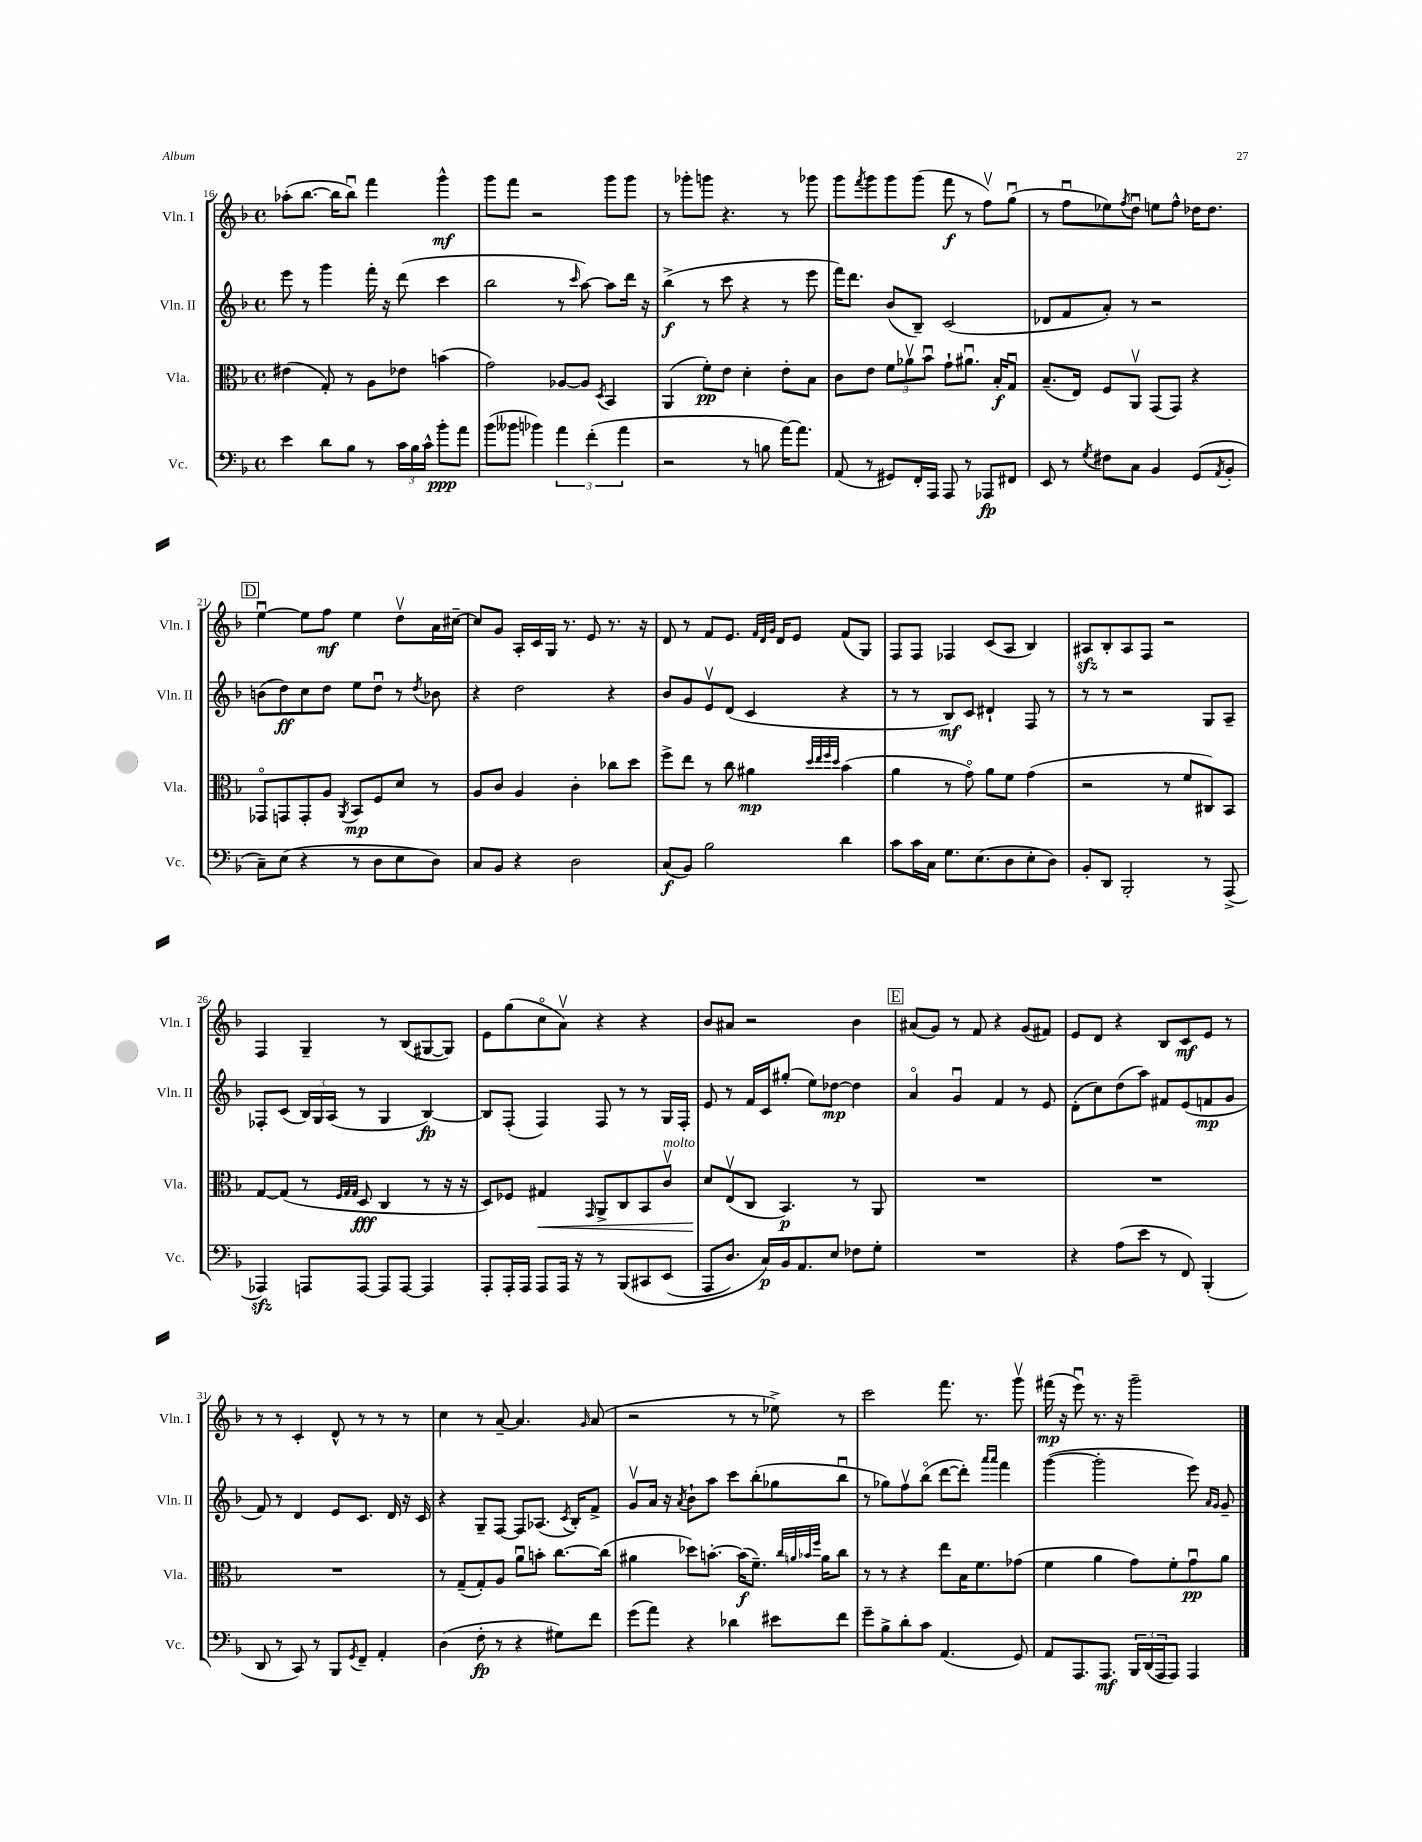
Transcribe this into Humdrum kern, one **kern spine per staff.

**kern	**dynam	**kern	**dynam	**kern	**dynam	**kern	**dynam
*part4	*part4	*part3	*part3	*part2	*part2	*part1	*part1
*staff4	*staff4	*staff3	*staff3	*staff2	*staff2	*staff1	*staff1
*I"Vc.	*	*I"Vla.	*	*I"Vln. II	*	*I"Vln. I	*
*I'Vc.	*	*I'Vla.	*	*I'Vln. II	*	*I'Vln. I	*
*clefF4	*	*clefC3	*	*clefG2	*	*clefG2	*
*k[b-]	*	*k[b-]	*	*k[b-]	*	*k[b-]	*
*M4/4	*	*M4/4	*	*M4/4	*	*M4/4	*
*met(c)	*	*met(c)	*	*met(c)	*	*met(c)	*
=16	=16	=16	=16	=16	=16	=16	=16
4e\	.	(4e#X\	.	8eee\	.	(8aa-X'\L	.
.	.	.	.	8r	.	[8.bb-\J	.
8d\L	.	8G'/)	.	4ggg\	.	.	.
.	.	.	.	.	.	16bb-\KL]	.
8B-\J	.	8r	.	.	.	8bb-u\J)	.
8r	.	8A\L	.	16fff'\	.	4fff\	.
.	.	.	.	16r	.	.	.
24c\LL	.	8e-X\J	.	(8ddd\	.	.	.
24B-\	.	.	.	.	.	.	.
24c^^\JJ	.	.	.	.	.	.	.
8b-'\L	ppp	(4bn\	.	4ccc\	.	4ggg^^\	mf
8a\J	.	.	.	.	.	.	.
=17	=17	=17	=17	=17	=17	=17	=17
(8b-\L	.	2g\)	.	2bb-\	.	8ggg\L	.
8b--X\J	.	.	.	.	.	8fff\J	.
4b-X\)	.	.	.	.	.	2r	.
6a\	.	[8A-X/L	.	8r	.	.	.
.	.	.	.	16qqccc/	.	.	.
.	.	8A-/J]	.	[8aa\)	.	.	.
(6f'\	.	.	.	.	.	.	.
.	.	8qD/	.	.	.	.	.
.	.	4BB-/	.	8aa\L]	.	8ggg\L	.
6a\	.	.	.	.	.	.	.
.	.	.	.	16ddd\Jk	.	8ggg\J	.
.	.	.	.	16r	.	.	.
=18	=18	=18	=18	=18	=18	=18	=18
2r	.	(4AA/	.	(4bb-^\	f	8r	.
.	.	.	.	.	.	8ggg-X'\L	.
.	.	8f'\L)	pp	8r	.	8gggn\J	.
.	.	8e\J	.	8ccc\	.	4.r	.
8r	.	4d'\	.	4r	.	.	.
8Bn\	.	.	.	.	.	.	.
[16a\KL)	.	8e'\L	.	8r	.	8r	.
8.a\J]	.	.	.	.	.	.	.
.	.	8B-\J	.	8eee\	.	8ggg-X\	.
=19	=19	=19	=19	=19	=19	=19	=19
(8AA/	.	8c\L	.	16fff\KL)	.	8ggg\L	.
.	.	.	.	8.ddd\J	.	.	.
.	.	.	.	.	.	8qfff/	.
8r	.	8e\J	.	.	.	8ggg\	.
8GG#X/L)	.	12f\L	.	(8b-/L	.	8ggg\	.
.	.	12a-Xv\	.	.	.	.	.
16FF'/L	.	.	.	8B-~/J)	.	(8ggg\J	.
.	.	12b-u\J	.	.	.	.	.
16AAA/JJ	.	.	.	.	.	.	.
8AAA/	.	8g`\L	.	(2c/	.	8fff\	f
8r	.	8.a#Xu\J	.	.	.	8r	.
8AAA-X/L	fp	.	.	.	.	8ffv\L)	.
.	.	16B-'/KL	f	.	.	.	.
8FF#X/J	.	8Gu/J	.	.	.	(8ggu\J	.
=20	=20	=20	=20	=20	=20	=20	=20
8EE/	.	(8.B-~/L	.	8d-X/L	.	8r	.
8r	.	.	.	8f/	.	8ffu\L	.
.	.	16E/Jk)	.	.	.	.	.
8qG/	.	.	.	.	.	.	.
8F#X\L	.	8F/L	.	8a'/J)	.	8ee-X\)	.
.	.	.	.	.	.	8qff/	.
8C\J	.	8AAv/J	.	8r	.	8ddu\J	.
4BB-/	.	(8GG/L	.	2r	.	8een\L	.
.	.	8GG/J)	.	.	.	8ff^^\J	.
(8GG/L	.	4r	.	.	.	16dd-X\KL	.
.	.	.	.	.	.	8.dd-\J	.
8qAA/	.	.	.	.	.	.	.
8BB-'/J	.	.	.	.	.	.	.
!!LO:LB:g=z
!!LO:REH:place=s1:t=D
=21	=21	=21	=21	=21	=21	=21	=21
8C~\L)	.	8GG-X/L	.	(8bn\L	.	[4eeu\	.
(8E\J	.	8GGn/	.	8dd\)	ff	.	.
4r	.	8GG'/	.	8cc\	.	8ee\L]	.
.	.	8A/J	.	8dd\J	.	8ff\J	mf
.	.	8qAA/	.	.	.	.	.
8r	.	8BB-/L	mp	8ee\L	.	4ee\	.
8D\L	.	8F/	.	8ddu\J	.	.	.
8E\	.	8d/J	.	8r	.	8ddv\L	.
.	.	.	.	8qdd/	.	.	.
8D\J)	.	8r	.	8b-X\	.	16a\L	.
.	.	.	.	.	.	[16cc#X~\JJ	.
=22	=22	=22	=22	=22	=22	=22	=22
8C/L	.	8A/L	.	4r	.	8cc#/L]	.
8BB-/J	.	8c/J	.	.	.	8g/J	.
4r	.	4A/	.	2dd\	.	16A'/LL	.
.	.	.	.	.	.	16c/	.
.	.	.	.	.	.	16G/JJ	.
.	.	.	.	.	.	8.r	.
2D\	.	4c'\	.	.	.	.	.
.	.	.	.	.	.	8e/	.
.	.	8cc-X\L	.	4r	.	8.r	.
.	.	8dd\J	.	.	.	.	.
.	.	.	.	.	.	16r	.
=23	=23	=23	=23	=23	=23	=23	=23
(8C/L	f	8ff^\L	.	8b-/L	.	8d/	.
8BB-/J)	.	8ee\J	.	8g/	.	8r	.
2B-\	.	8r	.	8ev/	.	8f/L	.
.	.	8cc\	.	(8d/J	.	8.e/J	.
.	.	4a#X\	mp	4c/	.	.	.
.	.	.	.	.	.	32qqf/LLL	.
.	.	.	.	.	.	32qqd/	.
.	.	.	.	.	.	32qqg/JJJ	.
.	.	.	.	.	.	16d/KL	.
.	.	.	.	.	.	8e/J	.
.	.	32qqdd/LLL	.	.	.	.	.
.	.	32qqee/	.	.	.	.	.
.	.	32qqff/	.	.	.	.	.
.	.	32qqdd/JJJ	.	.	.	.	.
4d\	.	(4b-\	.	4r	.	(8f/L	.
.	.	.	.	.	.	8G/J)	.
=24	=24	=24	=24	=24	=24	=24	=24
8c\L	.	4a\	.	8r	.	8F/L	.
16c\L	.	.	.	8r	.	8F/J	.
16C\JJ	.	.	.	.	.	.	.
8.G\L	.	8r	.	8B-/L)	mf	4F-X/	.
.	.	8g\)	.	8c/J	.	.	.
(8.E\	.	.	.	.	.	.	.
.	.	8a\L	.	4d#X`/	.	(8c/L	.
8D\	.	8f\J	.	.	.	8A/J	.
8E'\	.	(4g\	.	8F/	.	4B-/)	.
8D\J)	.	.	.	8r	.	.	.
=25	=25	=25	=25	=25	=25	=25	=25
8BB-'/L	.	2r	.	8r	.	8A#Xzz/L	.
8DD/J	.	.	.	8r	.	8B-'/	.
2BBB-'/	.	.	.	2r	.	8A#/	.
.	.	.	.	.	.	8F/J	.
.	.	8r	.	.	.	2r	.
.	.	8f/L	.	.	.	.	.
8r	.	8C#X/)	.	8G/L	.	.	.
(8AAA^/	.	8BB-/J	.	8A~/J	.	.	.
!!LO:LB:g=z
=26	=26	=26	=26	=26	=26	=26	=26
4AAA-Xzz/)	.	[8G/L	.	8F-X'/L	.	4F/	.
.	.	(8G/J]	.	(8c/J	.	.	.
8AAAn/L	.	8r	.	24B-/LL)	.	4G~/	.
.	.	.	.	24G/	.	.	.
.	.	.	.	(24A/JJ	.	.	.
.	.	32qqF/LLL	.	.	.	.	.
.	.	32qqG/	.	.	.	.	.
.	.	32qqG/JJJ	.	.	.	.	.
[8AAA/J	.	8D/	fff	8r	.	.	.
8AAA/L]	.	4C/	.	4G/	.	8r	.
[8AAA/J	.	.	.	.	.	(8B-/L	.
4AAA/]	.	8r	.	[4B-/)	fp	[8G#X/	.
.	.	16r	.	.	.	8G#/J])	.
.	.	16r	.	.	.	.	.
=27	=27	=27	=27	=27	=27	=27	=27
8AAA'/L	.	8D/L)	.	8B-/L]	.	8e\L	.
16AAA'/L	.	8F-X/J	.	(8F'/J	.	(8gg\	.
16AAA/JJ	.	.	.	.	.	.	.
!	!	!	!LO:HP:b	!	!	!	!
8AAA/L	.	4G#X/	<	4F/)	.	8cc\	.
16AAA/Jk	.	.	.	.	.	8av\J)	.
16r	.	.	.	.	.	.	.
.	.	16qqGG/	.	.	.	.	.
8r	.	8AA^/L	.	8F/	.	4r	.
(8BBB-/L	.	8C/	.	8r	.	.	.
8CC#X/	.	8BB-/	.	8r	.	4r	.
!	!	!LO:TX:a:i:t=molto	!	!	!	!	!
(8EE/J	.	8cv/J	.	16G/LL	.	.	.
.	.	.	.	16F'/JJ	.	.	.
=28	=28	=28	=28	=28	=28	=28	=28
8AAA/L	.	8d/L	.	8e/	.	8b-/L	.
8.D/J)	.	(8Ev/	[	8r	.	8a#X/J	.
.	.	8C/J	.	16f/LL	.	2r	.
16C/LL)	p	.	.	16c/J	.	.	.
16BB-/J	.	4.BB-/)	p	(8gg#X'/J	.	.	.
8.AA/	.	.	.	.	.	.	.
.	.	.	.	8ee\L)	.	.	.
8E/J	.	.	.	[8dd-X\J	mp	.	.
8F-X\L	.	8r	.	4dd-\]	.	4b-\	.
8G'\J	.	8AA/	.	.	.	.	.
!!LO:REH:place=s1:t=E
=29	=29	=29	=29	=29	=29	=29	=29
1r	.	1r	.	4a/	.	(8a#X/L	.
.	.	.	.	.	.	8g/J)	.
.	.	.	.	4gu/	.	8r	.
.	.	.	.	.	.	8f/	.
.	.	.	.	4f/	.	4r	.
.	.	.	.	8r	.	(8g/L	.
.	.	.	.	8e/	.	8f#X/J)	.
=30	=30	=30	=30	=30	=30	=30	=30
4r	.	1r	.	(8d'\L	.	8e/L	.
.	.	.	.	8cc\)	.	8d/J	.
(8A\L	.	.	.	(8dd\	.	4r	.
8e\J	.	.	.	8aa\J)	.	.	.
8r	.	.	.	8f#X/L	.	8B-/L	.
8FF/)	.	.	.	(8e/	.	8c/	mf
(4BBB-'/	.	.	.	8fn/	mp	8e/J	.
.	.	.	.	8g/J	.	8r	.
!!LO:LB:g=z
=31	=31	=31	=31	=31	=31	=31	=31
8DD/	.	1r	.	8f/)	.	8r	.
8r	.	.	.	8r	.	8r	.
8CC/)	.	.	.	4d/	.	4c'/	.
8r	.	.	.	.	.	.	.
8BBB-/L	.	.	.	8e/L	.	8d^^/	.
8qGG/	.	.	.	.	.	.	.
8FF~/J	.	.	.	8.c/J	.	8r	.
4AA'/	.	.	.	.	.	8r	.
.	.	.	.	16d/	.	.	.
.	.	.	.	16r	.	8r	.
.	.	.	.	16c/	.	.	.
=32	=32	=32	=32	=32	=32	=32	=32
(4D\	.	8r	.	4r	.	4cc\	.
.	.	(8G~/L	.	.	.	.	.
8F'\	fp	8G'/)	.	8G~/L	.	8r	.
8r	.	8A/J	.	[8F/J	.	[8a~/	.
4r	.	8au\L	.	8F/L]	.	4.a/]	.
.	.	8bn'\J	.	(8.A-X/J	.	.	.
8G#X\L)	.	[8.cc\L	.	.	.	.	.
.	.	.	.	8qc/	.	.	.
.	.	.	.	16B-'/KL)	.	.	.
.	.	.	.	.	.	16qqg/	.
8f\J	.	.	.	8f^/J	.	(8a/	.
.	.	(16cc\Jk]	.	.	.	.	.
=33	=33	=33	=33	=33	=33	=33	=33
(8g\L	.	4a#X\	.	8gv/L	.	2r	.
8a\J)	.	.	.	16a/Jk	.	.	.
.	.	.	.	16r	.	.	.
.	.	.	.	8qa/	.	.	.
4r	.	8dd-X\L)	.	8b-`\L	.	.	.
.	.	[8.bn'\J	.	8aa\J	.	.	.
4d-X\	.	.	.	8ccc\L	.	8r	.
.	.	(16b\KL]	f	.	.	.	.
.	.	8.f~\J)	.	(8bb-'\	.	8r	.
8e#X\L	.	.	.	8gg-X\	.	8ee-X^\)	.
.	.	32qqcc/LLL	.	.	.	.	.
.	.	32qqan/	.	.	.	.	.
.	.	32qqb-X/	.	.	.	.	.
.	.	32qqff/JJJ	.	.	.	.	.
.	.	16a\KL	.	.	.	.	.
8f\J	.	8cc\J	.	8bb-u\J	.	8r	.
=34	=34	=34	=34	=34	=34	=34	=34
8g~\L	.	8r	.	8r	.	2ccc\	.
8B-^\	.	8r	.	8gg-X\L)	.	.	.
8d'\	.	4r	.	8ffv\	.	.	.
8c\J	.	.	.	(8bb-\J	.	.	.
(4.AA/	.	8ee\L	.	[8ddd\L	.	8.fff\	.
.	.	16B-\K	.	8ddd'\J])	.	.	.
.	.	8.f\	.	.	.	8.r	.
.	.	.	.	16qqaaa/LL	.	.	.
.	.	.	.	16qqaaa/JJ	.	.	.
.	.	.	.	4fff\	.	.	.
8GG/)	.	(8g-X\J	.	.	.	8gggv\	.
=35	=35	=35	=35	=35	=35	=35	=35
8AA/L	.	4f\	.	([4ggg\	.	(16fff#X\	mp
.	.	.	.	.	.	16r	.
8.AAA/	.	.	.	.	.	8eeeu\)	.
.	.	4a\	.	2ggg'\]	.	8.r	.
8.AAA/J	mf	.	.	.	.	.	.
.	.	.	.	.	.	16r	.
24BBB-/LL	.	8g\L)	.	.	.	2ggg~\	.
(24DD/	.	.	.	.	.	.	.
24AAA/J	.	.	.	.	.	.	.
8AAA/J)	.	8f'\	.	.	.	.	.
4AAA/	.	8gu\	pp	8eee\)	.	.	.
.	.	.	.	16qqa/LL	.	.	.
.	.	.	.	16qqg/JJ	.	.	.
.	.	8a\J	.	8g~/	.	.	.
==	==	==	==	==	==	==	==
*-	*-	*-	*-	*-	*-	*-	*-
